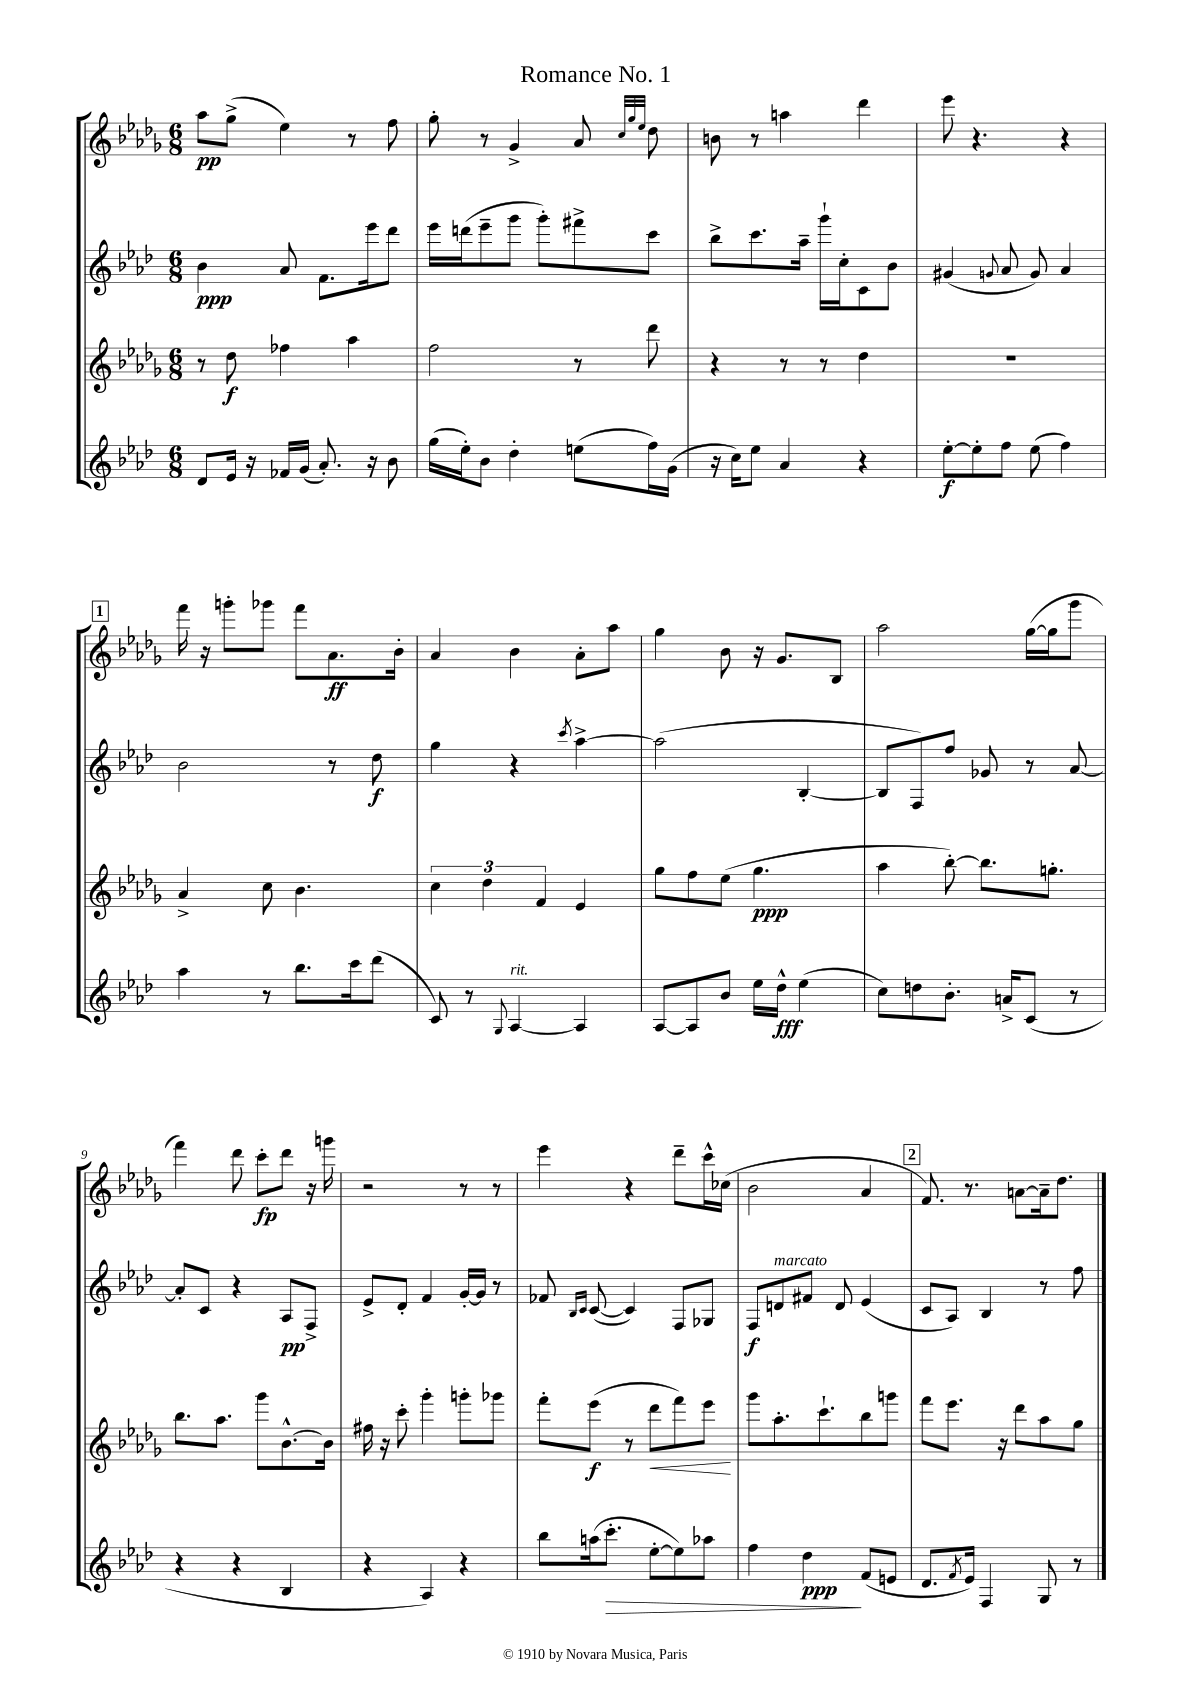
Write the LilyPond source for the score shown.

\header { title = "Romance No. 1" }
<<
\new StaffGroup <<
\new Staff = "s0" {
    \clef treble \key des \major \numericTimeSignature \time 6/8
    aes''8\pp ges''8->( ees''4) r8 f''8 |
    ges''8-. r8 ges'4-> aes'8 \grace { c''32 ges''32 ees''32 } des''8 |
    b'8 r8 a''4 des'''4 |
    ees'''8 r4. r4 |
    \mark \markup { \box "1" } f'''16 r16 g'''8-. ges'''8 f'''8 aes'8.\ff bes'16-. |
    aes'4 bes'4 aes'8-. aes''8 |
    ges''4 bes'8 r16 ges'8. bes8 |
    aes''2 ges''16~( ges''16 ges'''8 |
    f'''4) des'''8 c'''8-.\fp des'''8 r16 g'''16 |
    r2 r8 r8 |
    ees'''4 r4 des'''8-- c'''16-^ ces''16( |
    bes'2 aes'4 |
    \mark \markup { \box "2" } f'8.) r8. a'8~ a'16-- des''8. \bar "|." |
}
\new Staff = "s1" {
    \clef treble \key aes \major \numericTimeSignature \time 6/8
    bes'4\ppp aes'8 f'8. ees'''16 des'''8 |
    ees'''16 d'''16( ees'''8-- g'''8 g'''8-.) fis'''8-> c'''8 |
    bes''8-> c'''8. aes''16-- g'''16-! c''16-. c'8 bes'8 |
    gis'4( \appoggiatura { g'8 } aes'8 g'8) aes'4 |
    \mark \markup { \box "1" } bes'2 r8 des''8\f |
    g''4 r4 \acciaccatura { c'''8 } aes''4~-> |
    aes''2( bes4~-. |
    bes8 f8) f''8 ges'8 r8 aes'8~ |
    aes'8-. c'8 r4 aes8\pp f8-> |
    ees'8-> des'8-. f'4 g'16~-. g'16 r8 |
    fes'8 \grace { bes16 c'16 } c'8~( c'4) f8 ges8 |
    f8\f d'8^\markup { \italic "marcato" } fis'8 d'8 ees'4( |
    \mark \markup { \box "2" } c'8 aes8) bes4 r8 f''8 \bar "|." |
}
\new Staff = "s2" {
    \clef treble \key des \major \numericTimeSignature \time 6/8
    r8 des''8\f fes''4 aes''4 |
    f''2 r8 des'''8 |
    r4 r8 r8 des''4 |
    R2. |
    \mark \markup { \box "1" } aes'4-> c''8 bes'4. |
    \tuplet 3/2 { c''4 des''4 f'4 } ees'4 |
    ges''8 f''8 ees''8( ges''4.\ppp |
    aes''4 bes''8~-.) bes''8. g''8.-. |
    bes''8. aes''8. ges'''8 bes'8.~-^ bes'16 |
    fis''16 r16 c'''8-. ges'''4-. g'''8-. ges'''8 |
    f'''8-. ees'''8\f( r8 des'''8\< f'''8) ees'''8\! |
    ges'''8 aes''8.-. c'''8.-! bes''8 g'''8 |
    \mark \markup { \box "2" } f'''8 ees'''8. r16 des'''8 aes''8 ges''8 \bar "|." |
}
\new Staff = "s3" {
    \clef treble \key aes \major \numericTimeSignature \time 6/8
    des'8 ees'16 r16 fes'16 g'16( aes'8.-.) r16 bes'8 |
    g''16( ees''16-.) bes'8 des''4-. e''8( f''16) g'16( |
    r16 c''16) ees''8 aes'4 r4 |
    ees''8~-.\f ees''8-. f''8 ees''8( f''4) |
    \mark \markup { \box "1" } aes''4 r8 bes''8. c'''16 des'''8( |
    c'8) r8 \appoggiatura { g8 } aes4~^\markup { \italic "rit." } aes4 |
    aes8~ aes8 bes'8 ees''16 des''16-^\fff ees''4( |
    c''8) d''8 bes'8.-. a'16-> c'8( r8 |
    r4 r4 bes4 |
    r4 aes4) r4 |
    bes''8 a''16( c'''8.-.\> ees''8~-. ees''8) aes''8 |
    f''4 des''4\ppp\! f'8( e'8 |
    \mark \markup { \box "2" } des'8. \acciaccatura { f'8 } ees'16) f4 g8 r8 \bar "|." |
}
>>
>>
